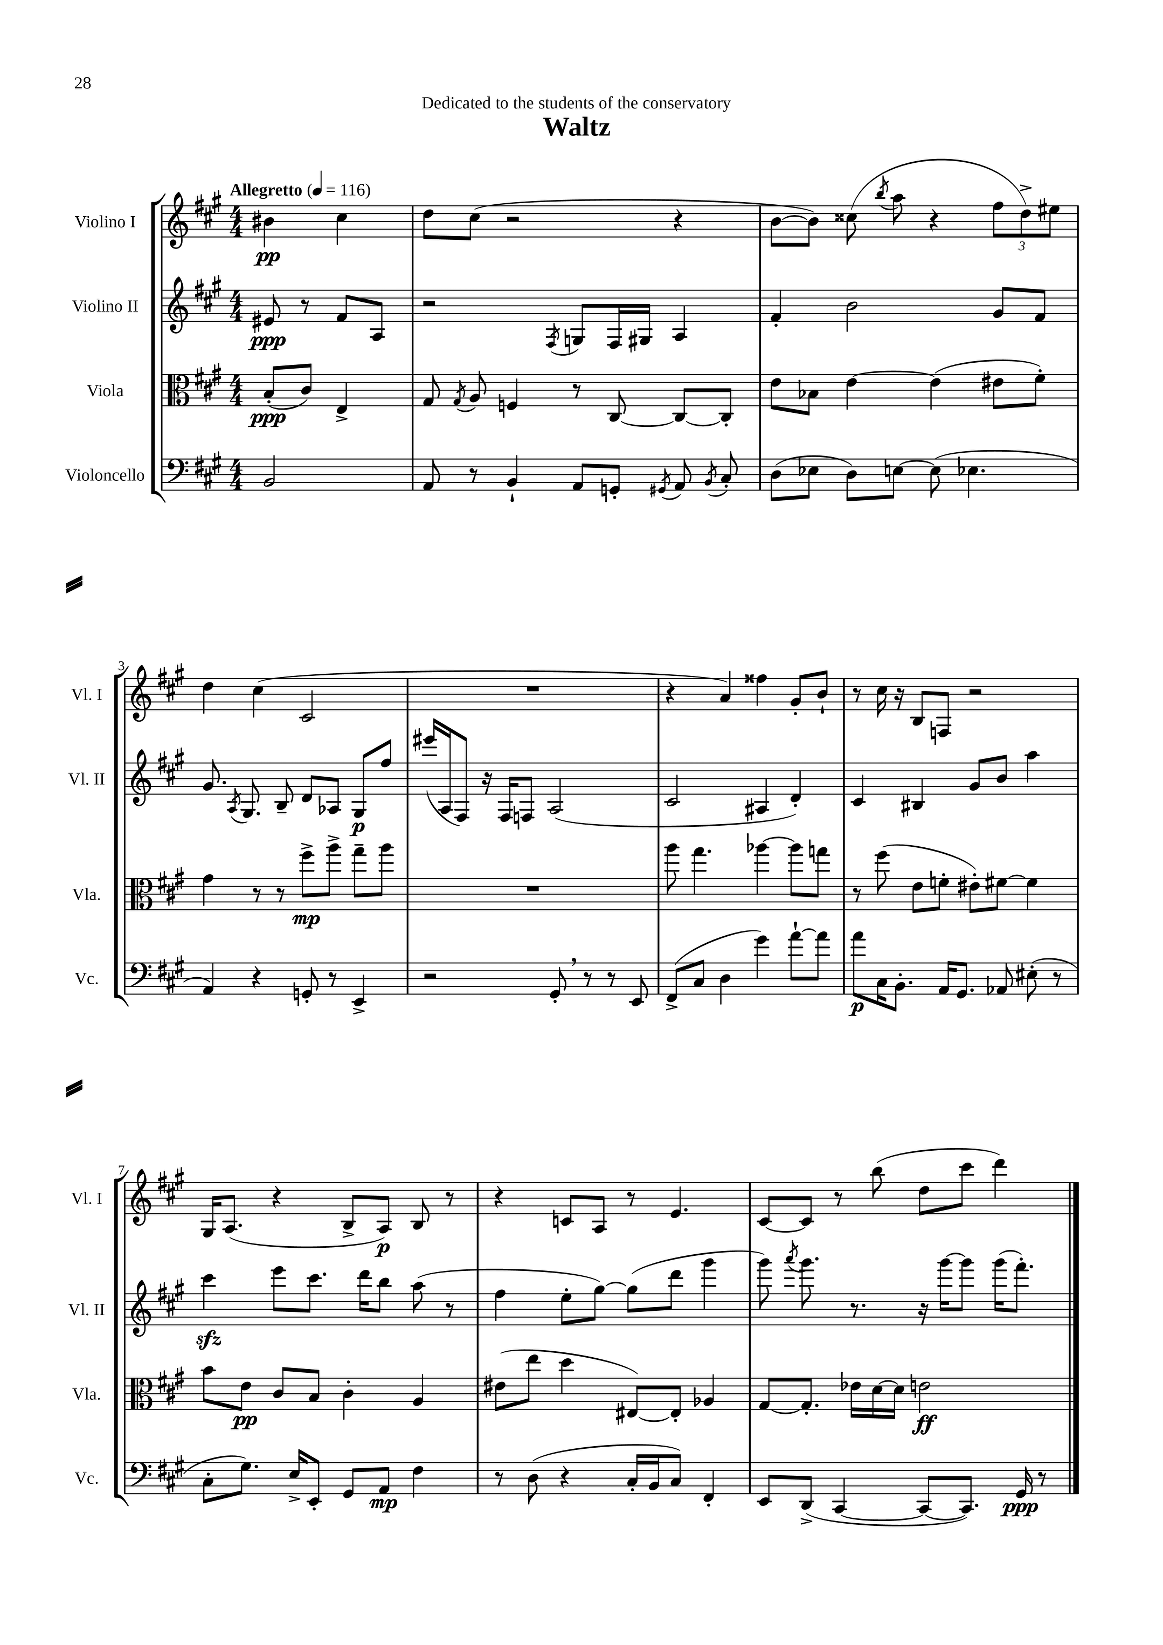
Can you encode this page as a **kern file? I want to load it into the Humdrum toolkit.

**kern	**dynam	**kern	**dynam	**kern	**dynam	**kern	**dynam
*part4	*part4	*part3	*part3	*part2	*part2	*part1	*part1
*staff4	*staff4	*staff3	*staff3	*staff2	*staff2	*staff1	*staff1
*I"Violoncello	*	*I"Viola	*	*I"Violino II	*	*I"Violino I	*
*I'Vc.	*	*I'Vla.	*	*I'Vl. II	*	*I'Vl. I	*
*clefF4	*	*clefC3	*	*clefG2	*	*clefG2	*
*k[f#c#g#]	*	*k[f#c#g#]	*	*k[f#c#g#]	*	*k[f#c#g#]	*
*M4/4	*	*M4/4	*	*M4/4	*	*M4/4	*
*MM116	*	*MM116	*	*MM116	*	*MM116	*
=	=	=	=	=	=	=	=
!	!	!	!	!	!	!LO:TX:a:B:t=Allegretto	!
2BB/	.	(8B'/L	ppp	8e#X/	ppp	4b#X\	pp
.	.	8c#/J)	.	8r	.	.	.
.	.	4E^/	.	8f#/L	.	4cc#\	.
.	.	.	.	8A/J	.	.	.
=1	=1	=1	=1	=1	=1	=1	=1
8AA/	.	8G#/	.	2r	.	8dd\L	.
.	.	8qG#/	.	.	.	.	.
8r	.	8A/	.	.	.	(8cc#\J	.
4BB`/	.	4Fn/	.	.	.	2r	.
.	.	.	.	8qF#/	.	.	.
8AA/L	.	8r	.	8Gn/L	.	.	.
8GGn'/J	.	[8C#/	.	16F#/L	.	.	.
.	.	.	.	16G#X/JJ	.	.	.
8qGG#X/	.	.	.	.	.	.	.
8AA/	.	8C#/L_	.	4A/	.	4r	.
8qBB/	.	.	.	.	.	.	.
8C#'/	.	8C#'/J]	.	.	.	.	.
=2	=2	=2	=2	=2	=2	=2	=2
(8D\L	.	8e\L	.	4f#'/	.	[8b\L	.
8E-X\J	.	8B-X\J	.	.	.	8b\J])	.
8D\L)	.	[4e\	.	2b\	.	(8cc##X\	.
.	.	.	.	.	.	8qbb/	.
[8En\J	.	.	.	.	.	8aa\	.
(8E\]	.	(4e\]	.	.	.	4r	.
4.E-X\	.	.	.	.	.	.	.
.	.	8e#X\L	.	8g#/L	.	12ff#\L	.
.	.	.	.	.	.	12dd^\)	.
.	.	8f#'\J)	.	8f#/J	.	.	.
.	.	.	.	.	.	12ee#X\J	.
!!LO:LB:g=z
=3	=3	=3	=3	=3	=3	=3	=3
4AA/)	.	4g#\	.	8.g#/	.	4dd\	.
.	.	.	.	8qA/	.	.	.
.	.	.	.	8.G#/	.	.	.
4r	.	8r	.	.	.	(4cc#\	.
.	.	8r	.	8B~/	.	.	.
8GGn'/	.	8ff#^\L	mp	8d/L	.	2c#/	.
8r	.	8aa^\J	.	8A-X/J	.	.	.
4EE^/	.	8gg#~\L	.	8G#/L	p	.	.
.	.	8aa\J	.	8ff#/J	.	.	.
=4	=4	=4	=4	=4	=4	=4	=4
2r	.	1r	.	(16eee#X/LL	.	1r	.
.	.	.	.	16A/J	.	.	.
.	.	.	.	8F#/J)	.	.	.
.	.	.	.	16r	.	.	.
.	.	.	.	16F#/KL	.	.	.
.	.	.	.	8Fn/J	.	.	.
8GG#',/	.	.	.	(2A/	.	.	.
8r	.	.	.	.	.	.	.
8r	.	.	.	.	.	.	.
8EE/	.	.	.	.	.	.	.
=5	=5	=5	=5	=5	=5	=5	=5
(8FF#^/L	.	8aa\	.	2c#/	.	4r	.
8C#/J	.	4.gg#\	.	.	.	.	.
4D\	.	.	.	.	.	4a/)	.
4g#\)	.	[4aa-X\	.	4A#X/	.	4ff##X\	.
[8a`\L	.	8aa-\L]	.	4d'/)	.	8g#'/L	.
8a\J]	.	8ggn\J	.	.	.	8b`/J	.
=6	=6	=6	=6	=6	=6	=6	=6
8a\L	p	8r	.	4c#/	.	8r	.
16C#\K	.	(8ff#\	.	.	.	16cc#\	.
8.BB'\J	.	.	.	.	.	16r	.
.	.	8e\L	.	4B#X/	.	8B/L	.
16AA/KL	.	8fn'\J	.	.	.	8Fn/J	.
8.GG#/J	.	.	.	.	.	.	.
.	.	8e#X'\L)	.	8g#/L	.	2r	.
8AA-X/	.	[8f#X\J	.	8b/J	.	.	.
(8E#X'\	.	4f#\]	.	4aa\	.	.	.
8r	.	.	.	.	.	.	.
!!LO:LB:g=z
=7	=7	=7	=7	=7	=7	=7	=7
8C#'\L	.	8b\L	.	4ccc#zz\	.	16G#/KL	.
.	.	.	.	.	.	(8.A/J	.
8.G#\J)	.	8e\J	pp	.	.	.	.
.	.	8c#/L	.	8eee\L	.	4r	.
16E^/KL	.	.	.	.	.	.	.
8EE'/J	.	8B/J	.	8.ccc#\J	.	.	.
8GG#/L	.	4c#'\	.	.	.	8B^/L	.
.	.	.	.	16ddd\KL	.	.	.
8AA/J	mp	.	.	8bb\J	.	8A/J)	p
4F#\	.	4A/	.	(8aa\	.	8B/	.
.	.	.	.	8r	.	8r	.
=8	=8	=8	=8	=8	=8	=8	=8
8r	.	(8e#X\L	.	4ff#\	.	4r	.
(8D\	.	8ee\J	.	.	.	.	.
4r	.	4dd\	.	8ee'\L	.	8cn/L	.
.	.	.	.	[8gg#\J)	.	8A/J	.
16C#'/LL	.	[8E#X/L)	.	(8gg#\L]	.	8r	.
16BB/J	.	.	.	.	.	.	.
8C#/J)	.	8E#'/J]	.	8ddd\J	.	4.e/	.
4FF#'/	.	4A-X/	.	4ggg#\	.	.	.
=9	=9	=9	=9	=9	=9	=9	=9
8EE/L	.	[8G#/L	.	8ggg#\)	.	[8c#/L	.
.	.	.	.	8qaaa/	.	.	.
(8DD^/J	.	8.G#'/J]	.	8.ggg#\	.	8c#/J]	.
[4CC#/	.	.	.	.	.	8r	.
.	.	16e-X\LL	.	8.r	.	.	.
.	.	[16d\	.	.	.	(8bb\	.
.	.	16d\JJ]	.	.	.	.	.
8CC#/L_	.	2en\	ff	16r	.	8dd\L	.
.	.	.	.	[16ggg#\KL	.	.	.
8.CC#/J])	.	.	.	8ggg#\J]	.	8ccc#\J	.
.	.	.	.	(16ggg#\KL	.	4ddd\)	.
16GG#/	ppp	.	.	8.fff#'\J)	.	.	.
8r	.	.	.	.	.	.	.
==	==	==	==	==	==	==	==
*-	*-	*-	*-	*-	*-	*-	*-
